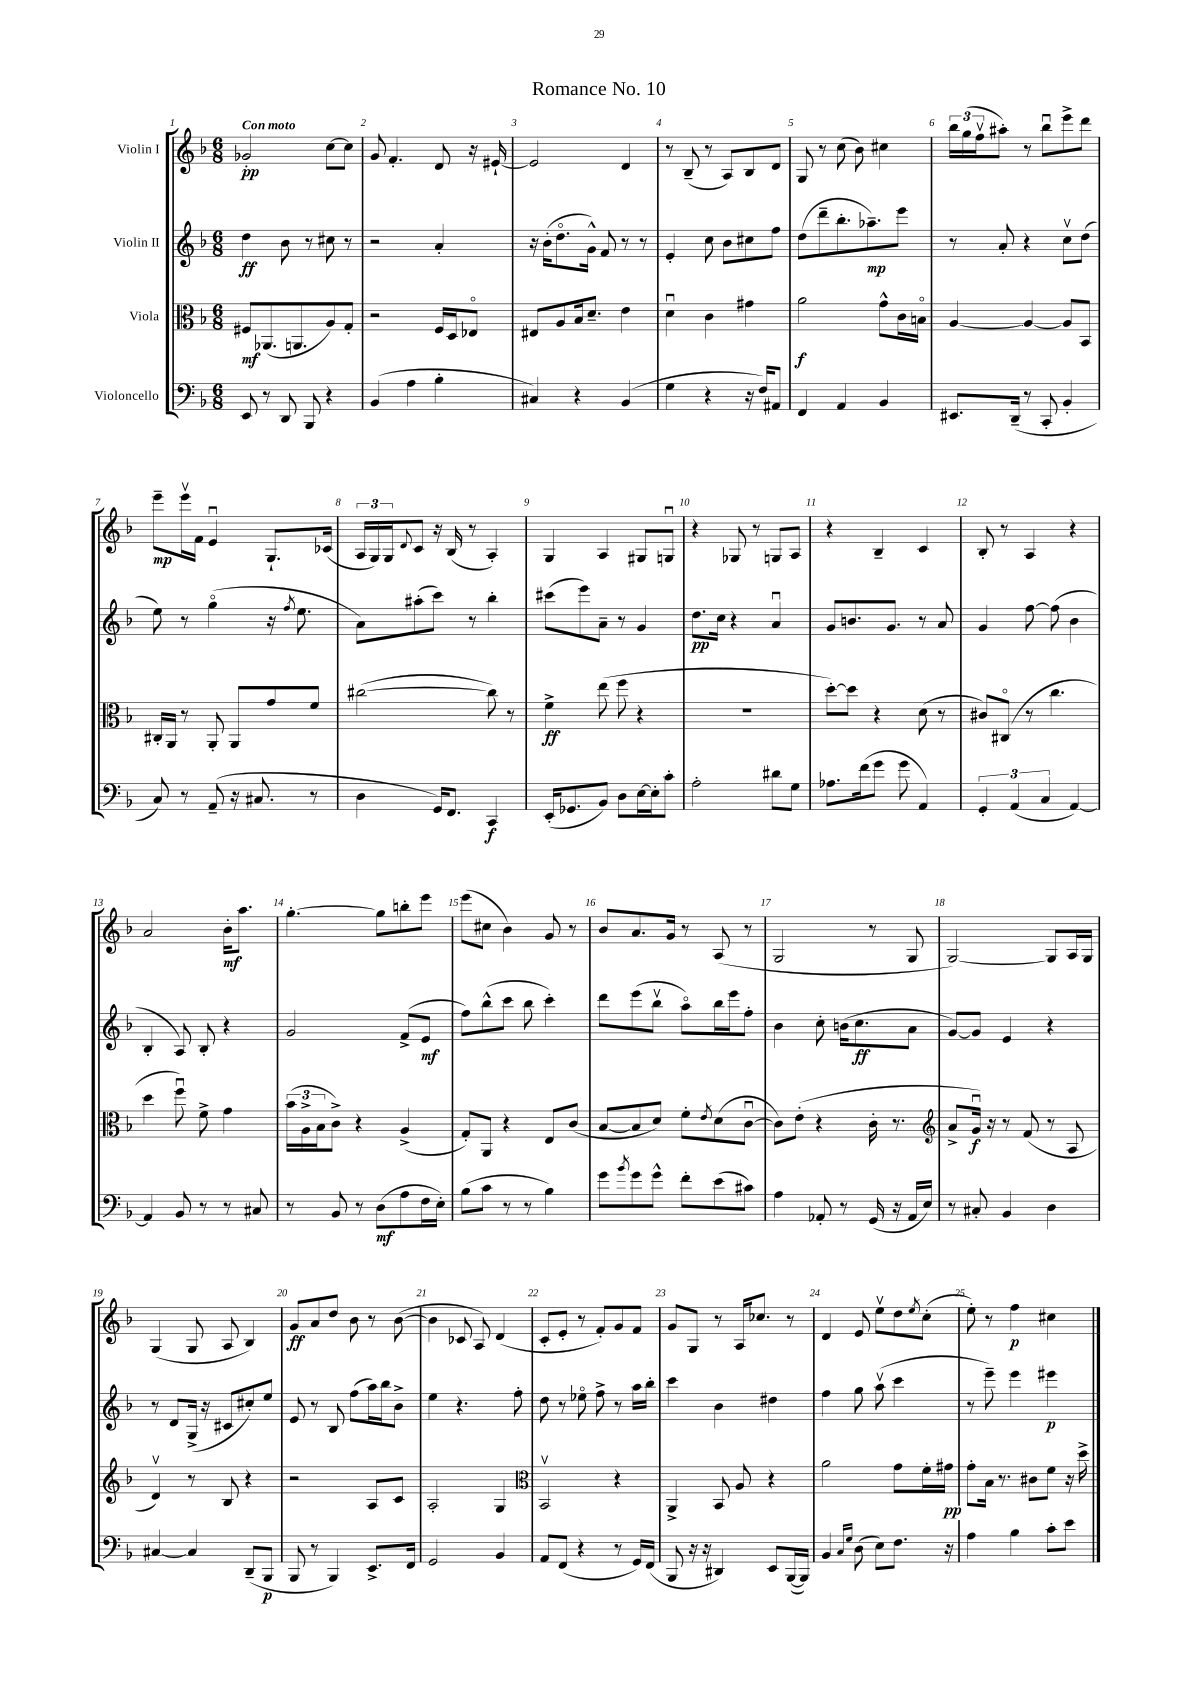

**kern	**dynam	**kern	**dynam	**kern	**dynam	**kern	**dynam
*part4	*part4	*part3	*part3	*part2	*part2	*part1	*part1
*staff4	*staff4	*staff3	*staff3	*staff2	*staff2	*staff1	*staff1
*I"Violoncello	*	*I"Viola	*	*I"Violin II	*	*I"Violin I	*
*clefF4	*	*clefC3	*	*clefG2	*	*clefG2	*
*k[b-]	*	*k[b-]	*	*k[b-]	*	*k[b-]	*
*M6/8	*	*M6/8	*	*M6/8	*	*M6/8	*
=1	=1	=1	=1	=1	=1	=1	=1
!	!	!	!	!	!	!LO:TX:a:B:t=Con moto	!
8EE/	.	8F#X/L	mf	4dd\	ff	2g-X'/	pp
8r	.	(8.AA-X/	.	.	.	.	.
8DD/	.	.	.	8b-\	.	.	.
.	.	8.AAn/	.	.	.	.	.
8BBB-/	.	.	.	8r	.	.	.
4r	.	8A/)	.	8cc#X\	.	[8cc\L	.
.	.	8G'/J	.	8r	.	8cc\J]	.
=2	=2	=2	=2	=2	=2	=2	=2
(4BB-/	.	2r	.	2r	.	8g/	.
.	.	.	.	.	.	4.f'/	.
4A\	.	.	.	.	.	.	.
4B-'\	.	16F/LL	.	4a'/	.	8d/	.
.	.	16D/J	.	.	.	.	.
.	.	8E-X/J	.	.	.	16r	.
.	.	.	.	.	.	[16e#X`/	.
=3	=3	=3	=3	=3	=3	=3	=3
4C#X/)	.	8E#X/L	.	16r	.	2e#/]	.
.	.	.	.	(16b-'\KL	.	.	.
.	.	8A/	.	8.dd\	.	.	.
4r	.	16B-/k	.	.	.	.	.
.	.	8.d~/J	.	16g^^\Jk)	.	.	.
.	.	.	.	8f/	.	.	.
(4BB-/	.	4e\	.	8r	.	4d/	.
.	.	.	.	8r	.	.	.
=4	=4	=4	=4	=4	=4	=4	=4
4G\	.	4du\	.	4e'/	.	8r	.
.	.	.	.	.	.	(8B-~/	.
4r	.	4c\	.	8cc\	.	8r	.
.	.	.	.	8b-\L	.	8A/L)	.
16r	.	4g#X\	.	8cc#X\	.	8B-/	.
16F/KL)	.	.	.	.	.	.	.
8AA#X/J	.	.	.	8ff\J	.	8d/J	.
=5	=5	=5	=5	=5	=5	=5	=5
4FF/	.	2a\	f	(8dd\L	.	8G/	.
.	.	.	.	8ddd~\	.	8r	.
4AA/	.	.	.	8.bb-'\	.	(8cc\	.
.	.	.	.	.	.	8b-\)	.
.	.	.	.	8.aa-X~\)	mp	.	.
4BB-/	.	8g^^\L	.	.	.	4cc#X\	.
.	.	16c\L	.	8eee\J	.	.	.
.	.	16Bn\JJ	.	.	.	.	.
=6	=6	=6	=6	=6	=6	=6	=6
8.EE#X/L	.	[4A/	.	8r	.	24bb-\LL	.
.	.	.	.	.	.	(24gg\	.
.	.	.	.	.	.	24ffv\J	.
.	.	.	.	8a'/	.	8aa#X'\J)	.
(16DD~/Jk	.	.	.	.	.	.	.
8r	.	4A/_	.	4r	.	8r	.
8CC'/	.	.	.	.	.	8bb-u\L	.
4BB-'/	.	8A/L]	.	8ccv\L	.	8eee^\	.
.	.	8BB-/J	.	(8dd\J	.	8ddd\J	.
!!LO:LB:g=z
=7	=7	=7	=7	=7	=7	=7	=7
8C/)	.	16C#X'/LL	.	8ee\)	.	8eee~\L	mp
.	.	16AA/JJ	.	.	.	.	.
8r	.	8r	.	8r	.	16eeev\L	.
.	.	.	.	.	.	16f\JJ	.
(8AA~/	.	8AA'/	.	(4gg\	.	4eu/	.
16r	.	8AA/L	.	.	.	.	.
8.C#X/	.	.	.	.	.	.	.
.	.	8g/	.	16r	.	8.G`/L	.
.	.	.	.	8qff/	.	.	.
.	.	.	.	8.ee\	.	.	.
8r	.	8f/J	.	.	.	.	.
.	.	.	.	.	.	(16c-X/Jk	.
=8	=8	=8	=8	=8	=8	=8	=8
4D\	.	([2cc#X\	.	8a\L)	.	24A/LL	.
.	.	.	.	.	.	24G/)	.
.	.	.	.	.	.	24G/J	.
.	.	.	.	.	.	8qqd/	.
.	.	.	.	(8aa#X'\	.	8c/J	.
16GG/KL)	.	.	.	8ccc\J)	.	16r	.
8.FF/J	.	.	.	.	.	(16B-/	.
.	.	.	.	8r	.	8r	.
4CC/	f	8cc#\])	.	4bb-'\	.	4A'/)	.
.	.	8r	.	.	.	.	.
=9	=9	=9	=9	=9	=9	=9	=9
(16EE'/KL	.	4f^\	ff	(8ccc#X\L	.	4G/	.
8.GG-X/	.	.	.	.	.	.	.
.	.	.	.	8eee\)	.	.	.
8BB-/J)	.	(8ee\	.	8a~\J	.	4A/	.
8D\L	.	8ff\	.	8r	.	.	.
[16E\L	.	4r	.	4g/	.	8G#X/L	.
16E'\J]	.	.	.	.	.	.	.
8c'\J	.	.	.	.	.	8Gnu/J	.
=10	=10	=10	=10	=10	=10	=10	=10
2A'\	.	2.r	.	8.dd\L	pp	4r	.
.	.	.	.	16cc\Jk	.	.	.
.	.	.	.	4r	.	8G-X/	.
.	.	.	.	.	.	8r	.
8d#X\L	.	.	.	4au/	.	8Gn/L	.
8G\J	.	.	.	.	.	8A/J	.
=11	=11	=11	=11	=11	=11	=11	=11
8.A-X\L	.	[8dd'\L)	.	8g/L	.	4r	.
.	.	8dd\J]	.	8.bn/	.	.	.
(16f\k	.	.	.	.	.	.	.
8g\J	.	4r	.	.	.	4B-~/	.
.	.	.	.	8.g/J	.	.	.
8g\	.	.	.	.	.	.	.
4AA/)	.	(8d\	.	8r	.	4c/	.
.	.	8r	.	8a/	.	.	.
=12	=12	=12	=12	=12	=12	=12	=12
6GG'/	.	8c#X/L)	.	4g/	.	8B-'/	.
.	.	(8C#X/J	.	.	.	8r	.
(6AA/	.	.	.	.	.	.	.
.	.	8r	.	[8ff\	.	4A/	.
6C/	.	.	.	.	.	.	.
.	.	4.cc\	.	(8ff\]	.	.	.
[4AA/)	.	.	.	4b-\	.	4r	.
!!LO:LB:g=z
=13	=13	=13	=13	=13	=13	=13	=13
4AA/]	.	4dd\	.	4B-'/	.	2a/	.
8BB-/	.	8ffu\)	.	8A/)	.	.	.
8r	.	8f^\	.	8B-'/	.	.	.
8r	.	4g\	.	4r	.	16b-'\KL	mf
.	.	.	.	.	.	8.aa\J	.
8C#X/	.	.	.	.	.	.	.
=14	=14	=14	=14	=14	=14	=14	=14
8r	.	(24b-\LL	.	2g/	.	[4.gg'\	.
.	.	24A^\	.	.	.	.	.
.	.	24B-\J	.	.	.	.	.
8BB-/	.	8c^\J)	.	.	.	.	.
8r	.	4r	.	.	.	.	.
(8D\L	mf	.	.	.	.	8gg\L]	.
8A\	.	(4A^/	.	(8f^/L	.	8bbn'\	.
16F\L	.	.	.	8e/J	mf	8eee\J	.
16E'\JJ)	.	.	.	.	.	.	.
=15	=15	=15	=15	=15	=15	=15	=15
(8B-\L	.	8G'/L)	.	8ff\L)	.	(8eee\L	.
8c\J	.	8AA/J	.	(8bb-^^\	.	8cc#X\J	.
8r	.	4r	.	8ccc\J	.	4b-\)	.
8r	.	.	.	8bb-\	.	.	.
4B-\)	.	8E/L	.	4ccc'\)	.	8g/	.
.	.	(8c/J	.	.	.	8r	.
=16	=16	=16	=16	=16	=16	=16	=16
8g\L	.	[8B-/L	.	8ddd\L	.	8b-/L	.
8qb-/	.	.	.	.	.	.	.
8g\	.	8B-/]	.	(8eee\	.	8.a/	.
8g^^\J	.	8d/J)	.	8bb-v\J	.	.	.
.	.	.	.	.	.	16g/Jk	.
8f'\L	.	8f'\L	.	8aa\L)	.	8r	.
.	.	8qe/	.	.	.	.	.
(8e\	.	(8d\	.	16bb-\L	.	(8A/	.
.	.	.	.	16eee\J	.	.	.
8c#X\J)	.	[8cu\J	.	8ff'\J	.	8r	.
=17	=17	=17	=17	=17	=17	=17	=17
4A\	.	8c\L])	.	4b-\	.	2G/	.
.	.	(8e'\J	.	.	.	.	.
8AA-X'/	.	4r	.	8cc'\	.	.	.
8r	.	.	.	(16bn\KL	.	.	.
.	.	.	.	8.cc\	ff	.	.
(16GG/	.	16c'\	.	.	.	8r	.
16r	.	8.r	.	.	.	.	.
16AA-/LL	.	.	.	8a\J	.	8G/	.
16E/JJ)	.	.	.	.	.	.	.
=18	=18	=18	=18	=18	=18	=18	=18
*	*	*clefG2	*	*	*	*	*
8r	.	8a^/L	.	[8g/L)	.	[2G/)	.
8C#X'/	.	16gu/Jk)	f	8g/J]	.	.	.
.	.	16r	.	.	.	.	.
4BB-/	.	8r	.	4e/	.	.	.
.	.	(8f/	.	.	.	.	.
4D\	.	8r	.	4r	.	8G/L]	.
.	.	8A/	.	.	.	16A/L	.
.	.	.	.	.	.	16G/JJ	.
!!LO:LB:g=z
=19	=19	=19	=19	=19	=19	=19	=19
[4C#X/	.	4dv/)	.	8r	.	(4G/	.
.	.	.	.	8d/L	.	.	.
4C#/]	.	8r	.	(16G^/Jk	.	8G/	.
.	.	.	.	16r	.	.	.
.	.	8B-/	.	8c#X/L	.	8A/	.
(8DD~/L	.	4r	.	8cc#X'/)	.	4B-/)	.
8BBB-/J	p	.	.	8ee/J	.	.	.
=20	=20	=20	=20	=20	=20	=20	=20
8BBB-/	.	2r	.	8e/	.	8g/L	ff
8r	.	.	.	8r	.	8a/	.
4BBB-/)	.	.	.	8B-/	.	8dd/J	.
.	.	.	.	(8ff\L	.	8b-\	.
8.EE^/L	.	8A/L	.	16aa\L)	.	8r	.
.	.	.	.	16bb-\J	.	.	.
.	.	8c/J	.	8b-^\J	.	([8b-\	.
16FF/Jk	.	.	.	.	.	.	.
=21	=21	=21	=21	=21	=21	=21	=21
2GG/	.	2A'/	.	4ee\	.	4b-\]	.
.	.	.	.	4.r	.	8c-X/	.
.	.	.	.	.	.	8A/)	.
4BB-/	.	4G/	.	.	.	(4d/	.
.	.	.	.	8ff'\	.	.	.
=22	=22	=22	=22	=22	=22	=22	=22
*	*	*clefC3	*	*	*	*	*
8AA/L	.	2BB-v/	.	8dd\	.	8c'/L	.
(8FF/J	.	.	.	8r	.	8e'/J	.
4r	.	.	.	8ee-X\	.	8r	.
.	.	.	.	8ff^\	.	8f'/L)	.
8r	.	4r	.	8r	.	8g/	.
16GG/LL)	.	.	.	16aa\LL	.	8f/J	.
(16FF/JJ	.	.	.	16bb-'\JJ	.	.	.
=23	=23	=23	=23	=23	=23	=23	=23
8BBB-/	.	4AA^/	.	4ccc\	.	8g/L	.
16r	.	.	.	.	.	8G/J	.
16r	.	.	.	.	.	.	.
4DD#X/)	.	8BB-/	.	4b-\	.	8r	.
.	.	8A/	.	.	.	16A/KL	.
.	.	.	.	.	.	8.cc-X/J	.
8EE/L	.	4r	.	4dd#X\	.	.	.
([16BBB-/L	.	.	.	.	.	8r	.
16BBB-/JJ])	.	.	.	.	.	.	.
=24	=24	=24	=24	=24	=24	=24	=24
4BB-/	.	2a\	.	4ff\	.	4d/	.
16qqC/LL	.	.	.	.	.	.	.
16qqG/JJ	.	.	.	.	.	.	.
(8D\	.	.	.	8gg\	.	8e/	.
8E\L)	.	.	.	(8aav\	.	8eev\L	.
8.F\J	.	8g\L	.	4ccc\	.	8dd\	.
.	.	.	.	.	.	8qee/	.
.	.	16f'\L	.	.	.	(8cc'\J	.
16r	.	16g#X\JJ	pp	.	.	.	.
=25	=25	=25	=25	=25	=25	=25	=25
4A\	.	8g'\L	.	8r	.	8ee'\)	.
.	.	16B-\Jk	.	8eee~\)	.	8r	.
.	.	8.r	.	.	.	.	.
4B-\	.	.	.	4eee\	.	4ff\	p
.	.	8c#X\L	.	.	.	.	.
8c'\L	.	8f\J	.	4eee#X\	p	4cc#X\	.
8e\J	.	16r	.	.	.	.	.
.	.	16dd^\	.	.	.	.	.
==	==	==	==	==	==	==	==
*-	*-	*-	*-	*-	*-	*-	*-
